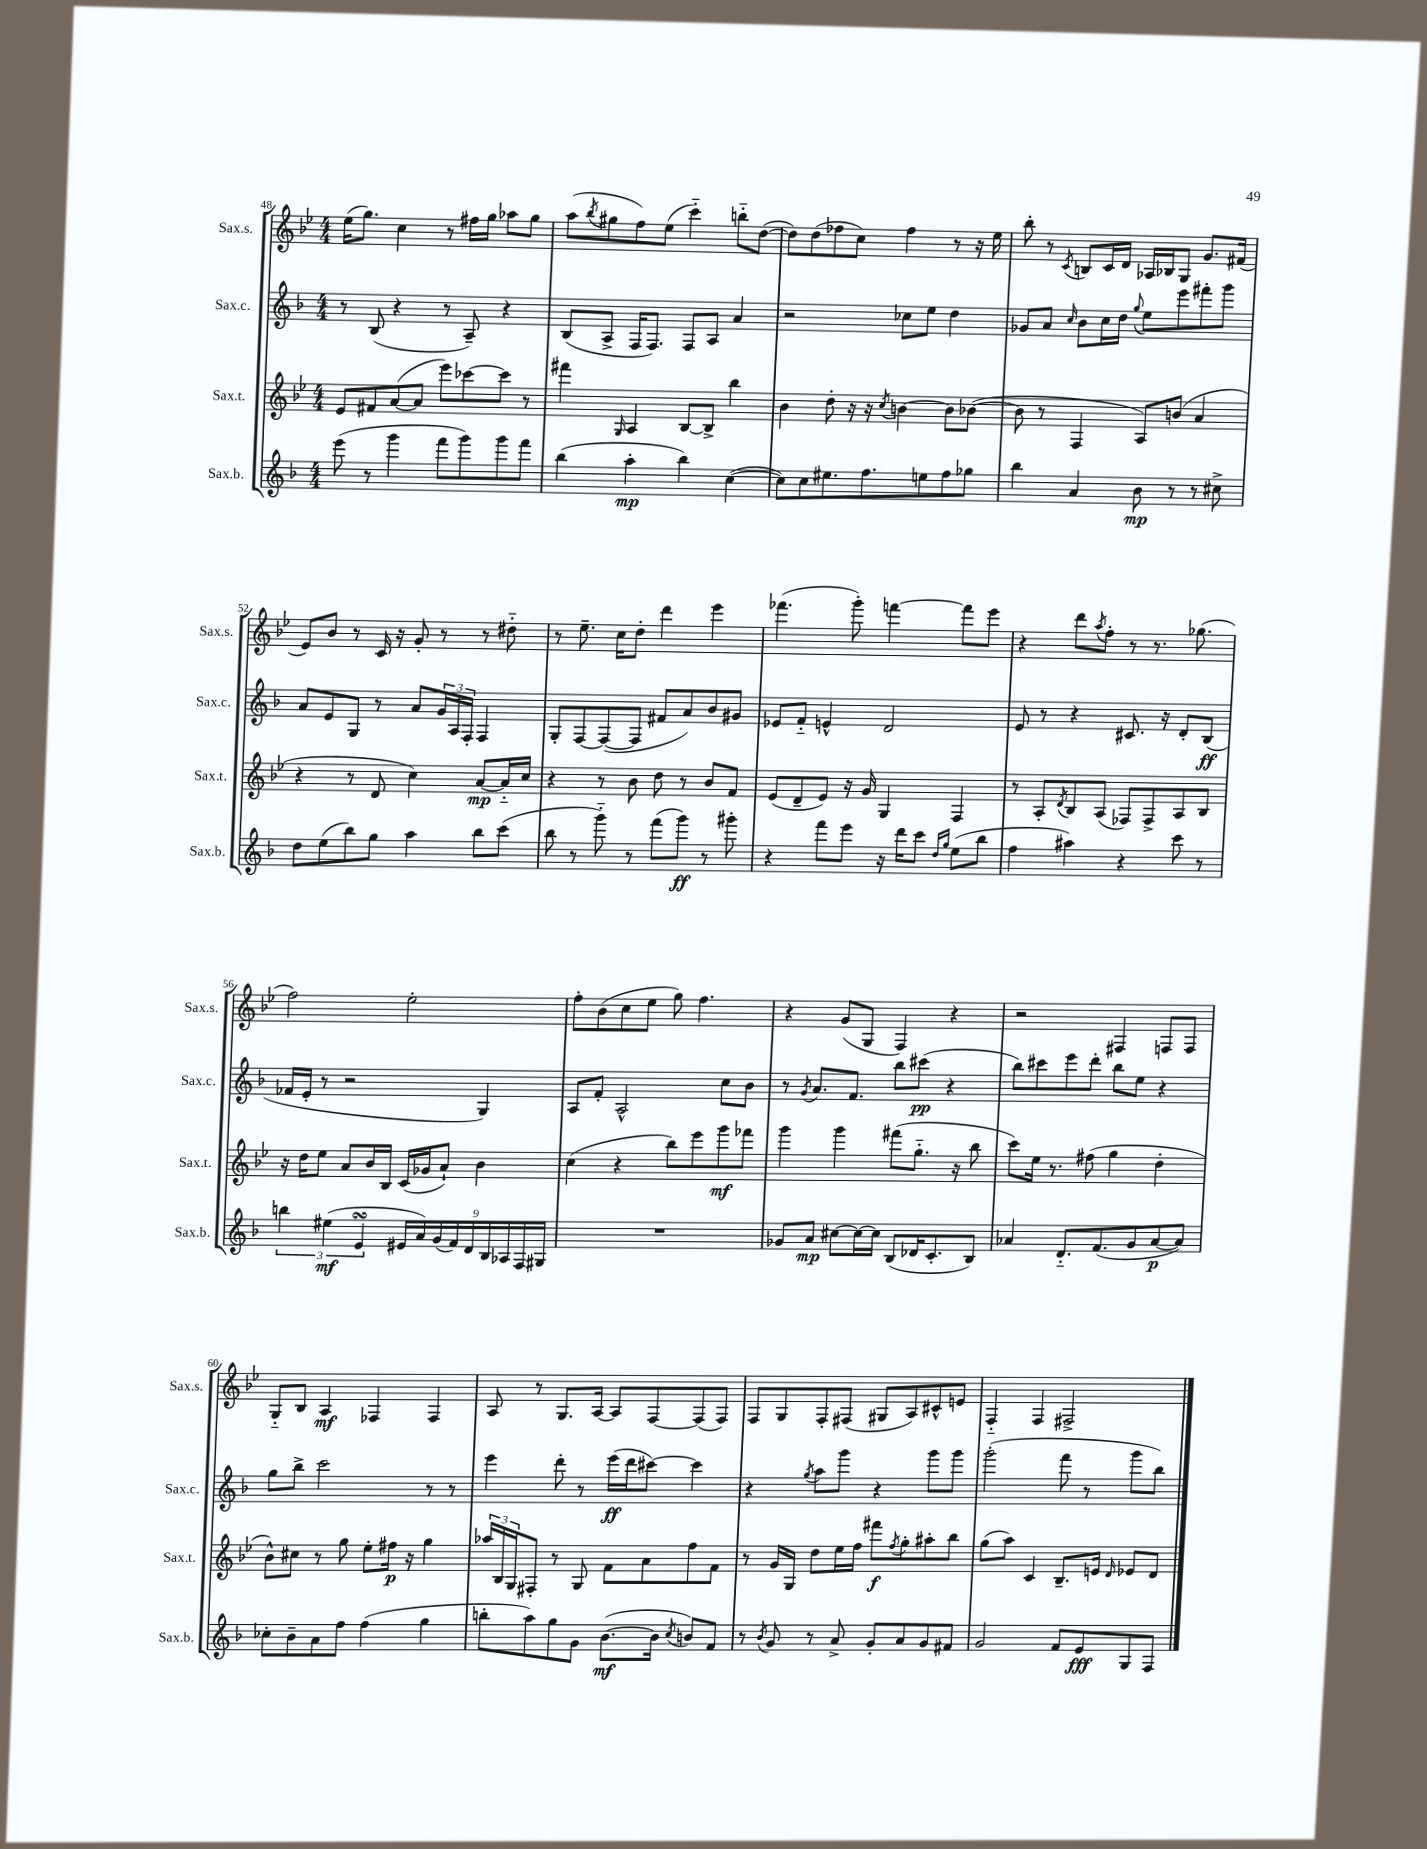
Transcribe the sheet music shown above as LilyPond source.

<<
\new StaffGroup <<
\new Staff = "s0" \with { instrumentName = "Sax.s." shortInstrumentName = "Sax.s." } {
    \clef treble \key bes \major \numericTimeSignature \time 4/4
    ees''16( g''8.) c''4 r8 fis''16 g''16 aes''8 g''8 |
    a''8( \acciaccatura { bes''8 } gis''8 f''8) ees''8( c'''4-_) b''8-_ d''8~( |
    d''8) d''8( fes''8 c''8) fes''4 r8 r16 ees''16 |
    bes''8-. r8 \acciaccatura { c'8 } b8 c'16 d'16 aes16 bes16 g8 g'8. fis'16( |
    ees'8) bes'8 r8 c'16 r16 g'8-. r8 r8 dis''8-_ |
    r8 ees''8.-- c''16 d''8-. d'''4 ees'''4 |
    fes'''4.( g'''8-.) f'''4~ f'''8 ees'''8 |
    r4 d'''8 \acciaccatura { a''8 } f''8-. r8 r8. ges''8.( |
    f''2) ees''2-. |
    f''8-. bes'8( c''8 ees''8 g''8) f''4. |
    r4 g'8( g8 f4) r4 |
    r2 fis4 f8 f8 |
    g8-_ bes8 a4\mf fes4 fes4 |
    a8 r8 g8. a16~ a8 f8~ f8( f8) |
    f8 g8 f8-. fis8( gis8 a8) cis'8-^ e'8 |
    f4-_ f4 fis2-> \bar "|." |
}
\new Staff = "s1" \with { instrumentName = "Sax.c." shortInstrumentName = "Sax.c." } {
    \clef treble \key f \major \numericTimeSignature \time 4/4
    r8 bes8( r4 r8 a8--) r4 |
    bes8( a8-> f16 f8.) f8 a8 a'4 |
    r2 ces''8 e''8 d''4 |
    ges'8 a'8 \grace { c''16 } bes'8 c''16 d''16 \appoggiatura { g''8 } e''8 e'''8 fis'''8-. g'''8 |
    a'8 e'8 g8 r8 a'8 \tuplet 3/2 { g'16 a16 f16-. } f4 |
    g8-. f8~ f8~( f8 fis'8 a'8) bes'8 gis'8 |
    ees'8 f'8-_ e'4-^ d'2 |
    e'8 r8 r4 cis'8. r16 d'8-. bes8\ff( |
    fes'16 e'16-. r8 r2 g4) |
    a8 f'8-. a2-^ c''8 bes'8 |
    r8 \acciaccatura { g'8 } a'8. f'8. bes''8 cis'''8\pp( r4 |
    bes''8) cis'''8 e'''8 d'''8-. bes''8 e''8 r4 |
    g''8 bes''8-> c'''2 r8 r8 |
    e'''4 d'''8-. r8 e'''16\ff( d'''16 cis'''8~) cis'''4 |
    r4 \acciaccatura { g''8 } a''8 g'''8 r4 g'''8 g'''8 |
    g'''2-.( f'''8 r8 g'''8 bes''8) \bar "|." |
}
\new Staff = "s2" \with { instrumentName = "Sax.t." shortInstrumentName = "Sax.t." } {
    \clef treble \key bes \major \numericTimeSignature \time 4/4
    ees'8 fis'8 a'8~( a'8 ees'''8) ces'''8~ ces'''8 r8 |
    fis'''4 \grace { g16 } a4 bes8~ bes8-> bes''4 |
    bes'4 d''8-. r16 r16 \acciaccatura { c''8 } b'4~ b'8 bes'8~( |
    bes'8 r8 f4 a8) b'8( a'4 |
    r4 r8 d'8 c''4) a'8~\mp a'16-_ c''16 |
    r4 r8 bes'8 d''8 r8 bes'8 f'8 |
    ees'8( d'8-- ees'8) r16 g'16 g4 f4 |
    r8 a8-. \acciaccatura { d'8 } bes8 a8( fes8) fes8-> a8 bes8 |
    r16 d''16 ees''8 a'8 bes'16 bes16 c'16( ges'16 a'8-!) bes'4 |
    c''4( r4 bes''8) ees'''8 g'''8\mf fes'''8 |
    g'''4 g'''4 fis'''8( g''8.-_ r16 bes''8 |
    c'''8) ees''16 r8. fis''8( g''4 d''4-. |
    bes'8-^) cis''8 r8 g''8 ees''8-. fis''16\p r16 g''4 |
    \tuplet 3/2 { aes''16 bes16 g16 } fis8-. r8 g8 f'8 a'8 f''8 f'8 |
    r8 g'16 g16 d''8 ees''16 f''16 fis'''8\f \acciaccatura { f''8 } g''8-. ais''8-. bes''8 |
    g''8( a''8) c'4 bes8.-- e'16 \grace { d'16 } ees'8 d'8 \bar "|." |
}
\new Staff = "s3" \with { instrumentName = "Sax.b." shortInstrumentName = "Sax.b." } {
    \clef treble \key f \major \numericTimeSignature \time 4/4
    e'''8( r8 g'''4 f'''8 g'''8) g'''8 f'''8 |
    bes''4( a''4-.\mp bes''4) c''4~( |
    c''8) c''8 eis''8. f''8. e''8 f''8 ges''8 |
    bes''4 a'4 bes'8\mp r8 r8 cis''8-> |
    d''8 e''8( bes''8) g''8 a''4 bes''8 c'''8( |
    bes''8 r8 g'''8-_) r8 f'''8( g'''8\ff) r8 gis'''8-. |
    r4 f'''8 e'''8 r16 d'''16 c'''8 \grace { d''16 g''16 } e''8( bes''8 |
    f''4 ais''4) r4 c'''8 r8 |
    \tuplet 3/2 { b''4 eis''4\mf( e'4\turn } \tuplet 9/8 { eis'16 a'16) g'16( f'16) d'16 bes16 aes16 f16 gis16 } |
    R1 |
    ges'8 a'8\mp cis''8~ cis''16~ cis''16 bes8( des'16 c'8.-. bes8) |
    aes'4 d'8.-_ f'8.( g'8 aes'8~\p aes'8) |
    ces''8-. bes'8-- a'8 f''8 f''4( g''4 |
    b''8-. a''8) g''8 g'8 bes'8.~\mf( bes'16 \acciaccatura { c''8 } b'8) f'8 |
    r8 \acciaccatura { bes'8 } g'8 r8 a'8-> g'8-. a'8 g'8 fis'8 |
    g'2 f'8 e'8\fff g8 f8 \bar "|." |
}
>>
>>
\layout { \context { \Score currentBarNumber = #48 } }
